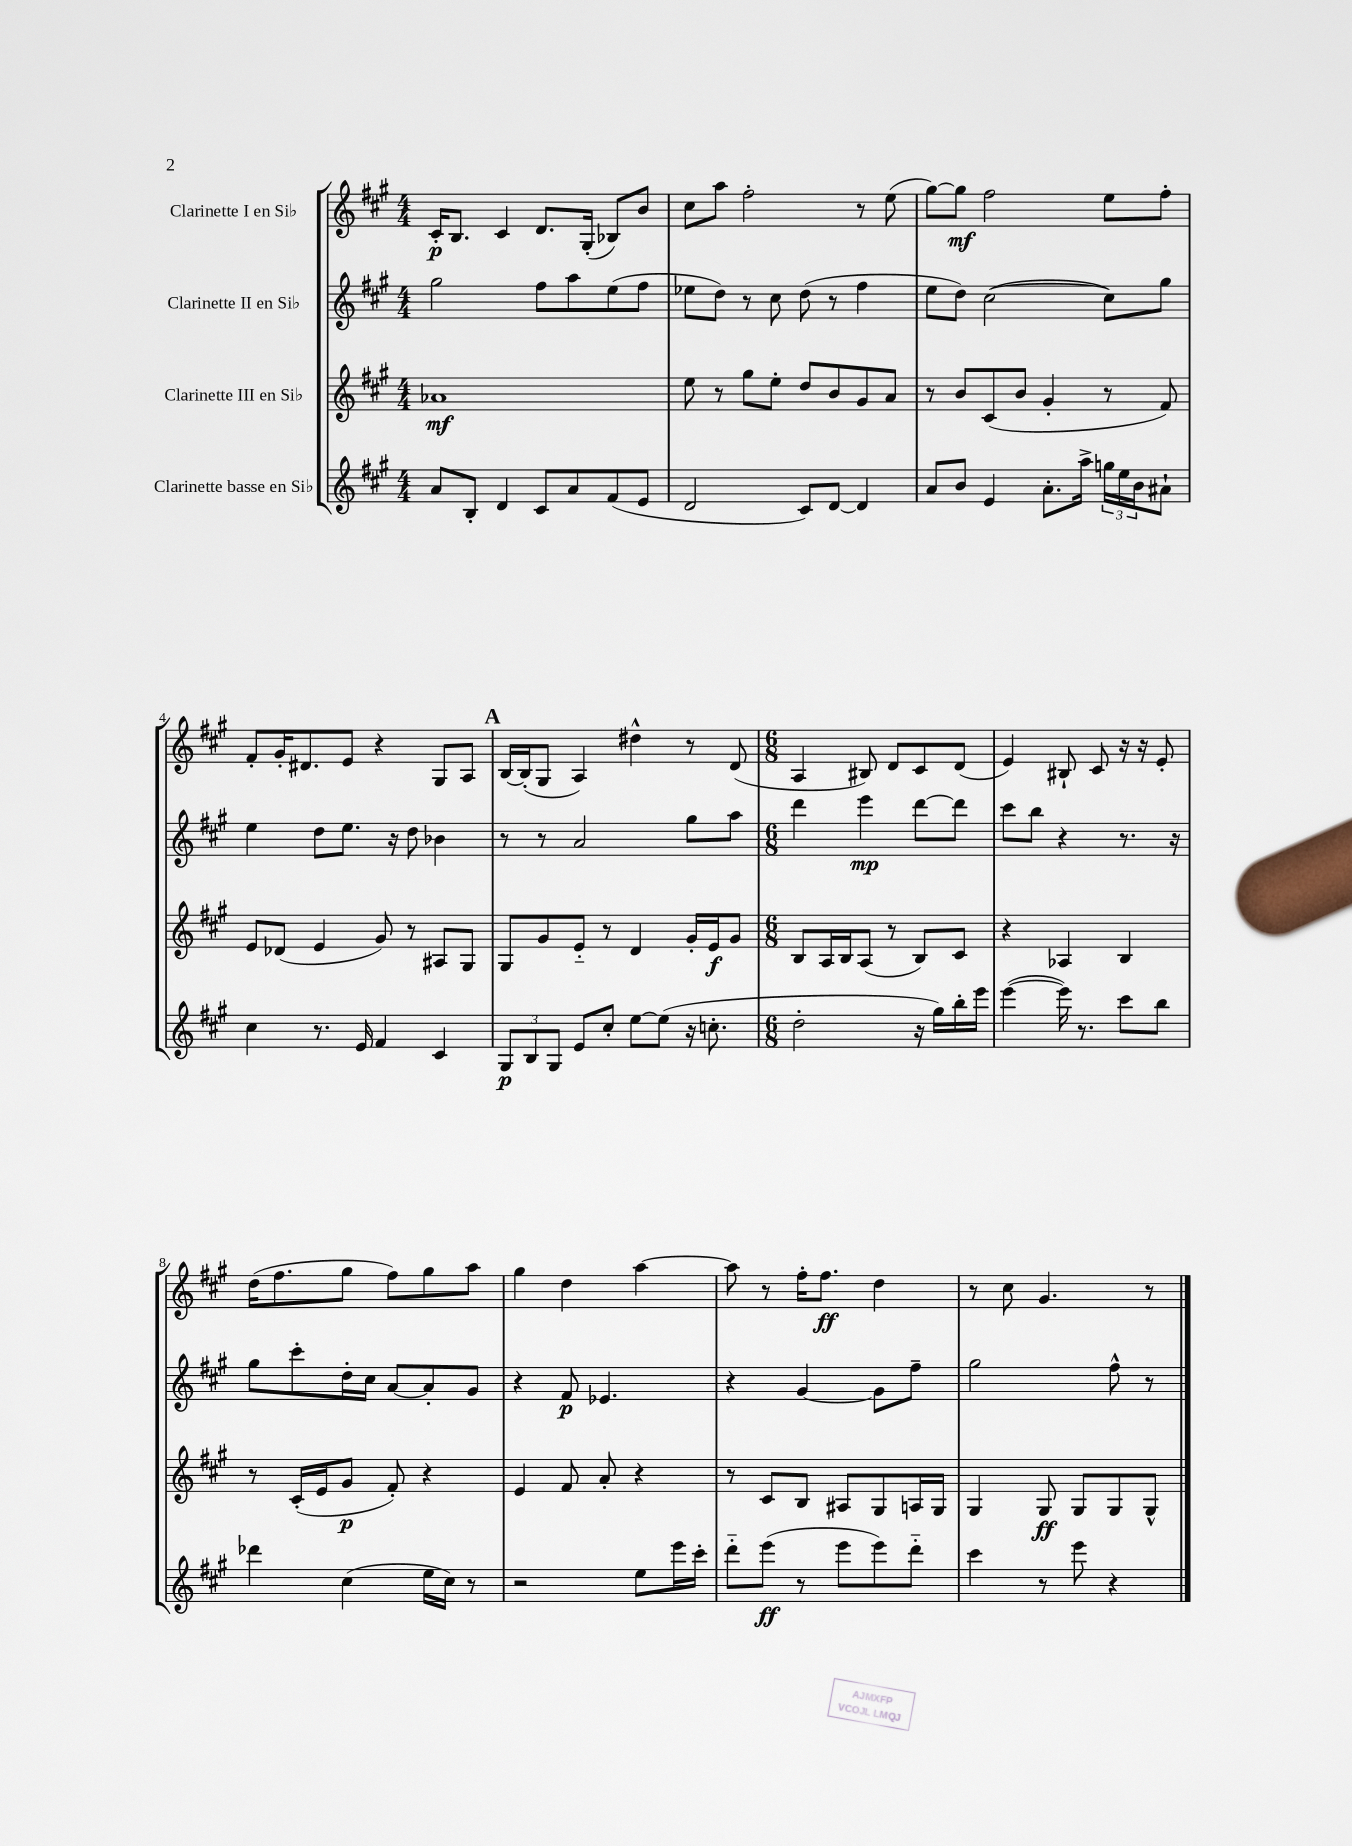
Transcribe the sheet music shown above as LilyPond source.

<<
\new StaffGroup <<
\new Staff = "s0" \with { instrumentName = "Clarinette I en Sib" } {
    \clef treble \key a \major \numericTimeSignature \time 4/4
    cis'16-.\p b8. cis'4 d'8. gis16-.( bes8) b'8 |
    cis''8 a''8 fis''2-. r8 e''8( |
    gis''8~) gis''8\mf fis''2 e''8 fis''8-. |
    fis'8-. gis'16-. dis'8. e'8 r4 gis8 a8 |
    \mark \markup { \bold "A" } b16~ b16-.( gis8 a4) dis''4-^ r8 d'8( |
    \numericTimeSignature \time 6/8 a4 bis8) d'8 cis'8 d'8( |
    e'4) bis8-! cis'8 r16 r16 e'8-. |
    d''16( fis''8. gis''8 fis''8) gis''8 a''8 |
    gis''4 d''4 a''4~ |
    a''8 r8 fis''16-. fis''8.\ff d''4 |
    r8 cis''8 gis'4. r8 \bar "|." |
}
\new Staff = "s1" \with { instrumentName = "Clarinette II en Sib" } {
    \clef treble \key a \major \numericTimeSignature \time 4/4
    gis''2 fis''8 a''8 e''8( fis''8 |
    ees''8 d''8) r8 cis''8 d''8( r8 fis''4 |
    e''8 d''8) cis''2~( cis''8) gis''8 |
    e''4 d''8 e''8. r16 d''8 bes'4 |
    \mark \markup { \bold "A" } r8 r8 a'2 gis''8 a''8 |
    \numericTimeSignature \time 6/8 d'''4 e'''4\mp d'''8~ d'''8 |
    cis'''8 b''8 r4 r8. r16 |
    gis''8 cis'''8-. d''16-. cis''16 a'8~ a'8-. gis'8 |
    r4 fis'8\p ees'4. |
    r4 gis'4~ gis'8 fis''8-- |
    gis''2 fis''8-^ r8 \bar "|." |
}
\new Staff = "s2" \with { instrumentName = "Clarinette III en Sib" } {
    \clef treble \key a \major \numericTimeSignature \time 4/4
    aes'1\mf |
    e''8 r8 gis''8 e''8-. d''8 b'8 gis'8 a'8 |
    r8 b'8 cis'8( b'8 gis'4-. r8 fis'8) |
    e'8 des'8( e'4 gis'8) r8 ais8 gis8 |
    \mark \markup { \bold "A" } gis8 gis'8 e'8-_ r8 d'4 gis'16-. e'16\f gis'8 |
    \numericTimeSignature \time 6/8 b8 a16 b16 a8( r8 b8) cis'8 |
    r4 aes4 b4 |
    r8 cis'16-.( e'16 gis'8\p fis'8-.) r4 |
    e'4 fis'8 a'8-. r4 |
    r8 cis'8 b8 ais8 gis8 a16 gis16 |
    gis4 gis8\ff gis8 gis8 gis8-^ \bar "|." |
}
\new Staff = "s3" \with { instrumentName = "Clarinette basse en Sib" } {
    \clef treble \key a \major \numericTimeSignature \time 4/4
    a'8 b8-. d'4 cis'8 a'8 fis'8( e'8 |
    d'2 cis'8) d'8~ d'4 |
    a'8 b'8 e'4 a'8.-. a''16-> \tuplet 3/2 { g''16 e''16 b'16 } ais'8-! |
    cis''4 r8. e'16 fis'4 cis'4 |
    \mark \markup { \bold "A" } \tuplet 3/2 { gis8\p b8 gis8 } e'8 cis''8-. e''8~ e''8( r16 c''8.-. |
    \numericTimeSignature \time 6/8 d''2-. r16 gis''16) b''16-. e'''16 |
    e'''4~( e'''16) r8. cis'''8 b''8 |
    des'''4 cis''4( e''16 cis''16) r8 |
    r2 e''8 e'''16 cis'''16-. |
    d'''8-_ e'''8\ff( r8 e'''8 e'''8) d'''8-_ |
    cis'''4 r8 e'''8 r4 \bar "|." |
}
>>
>>
